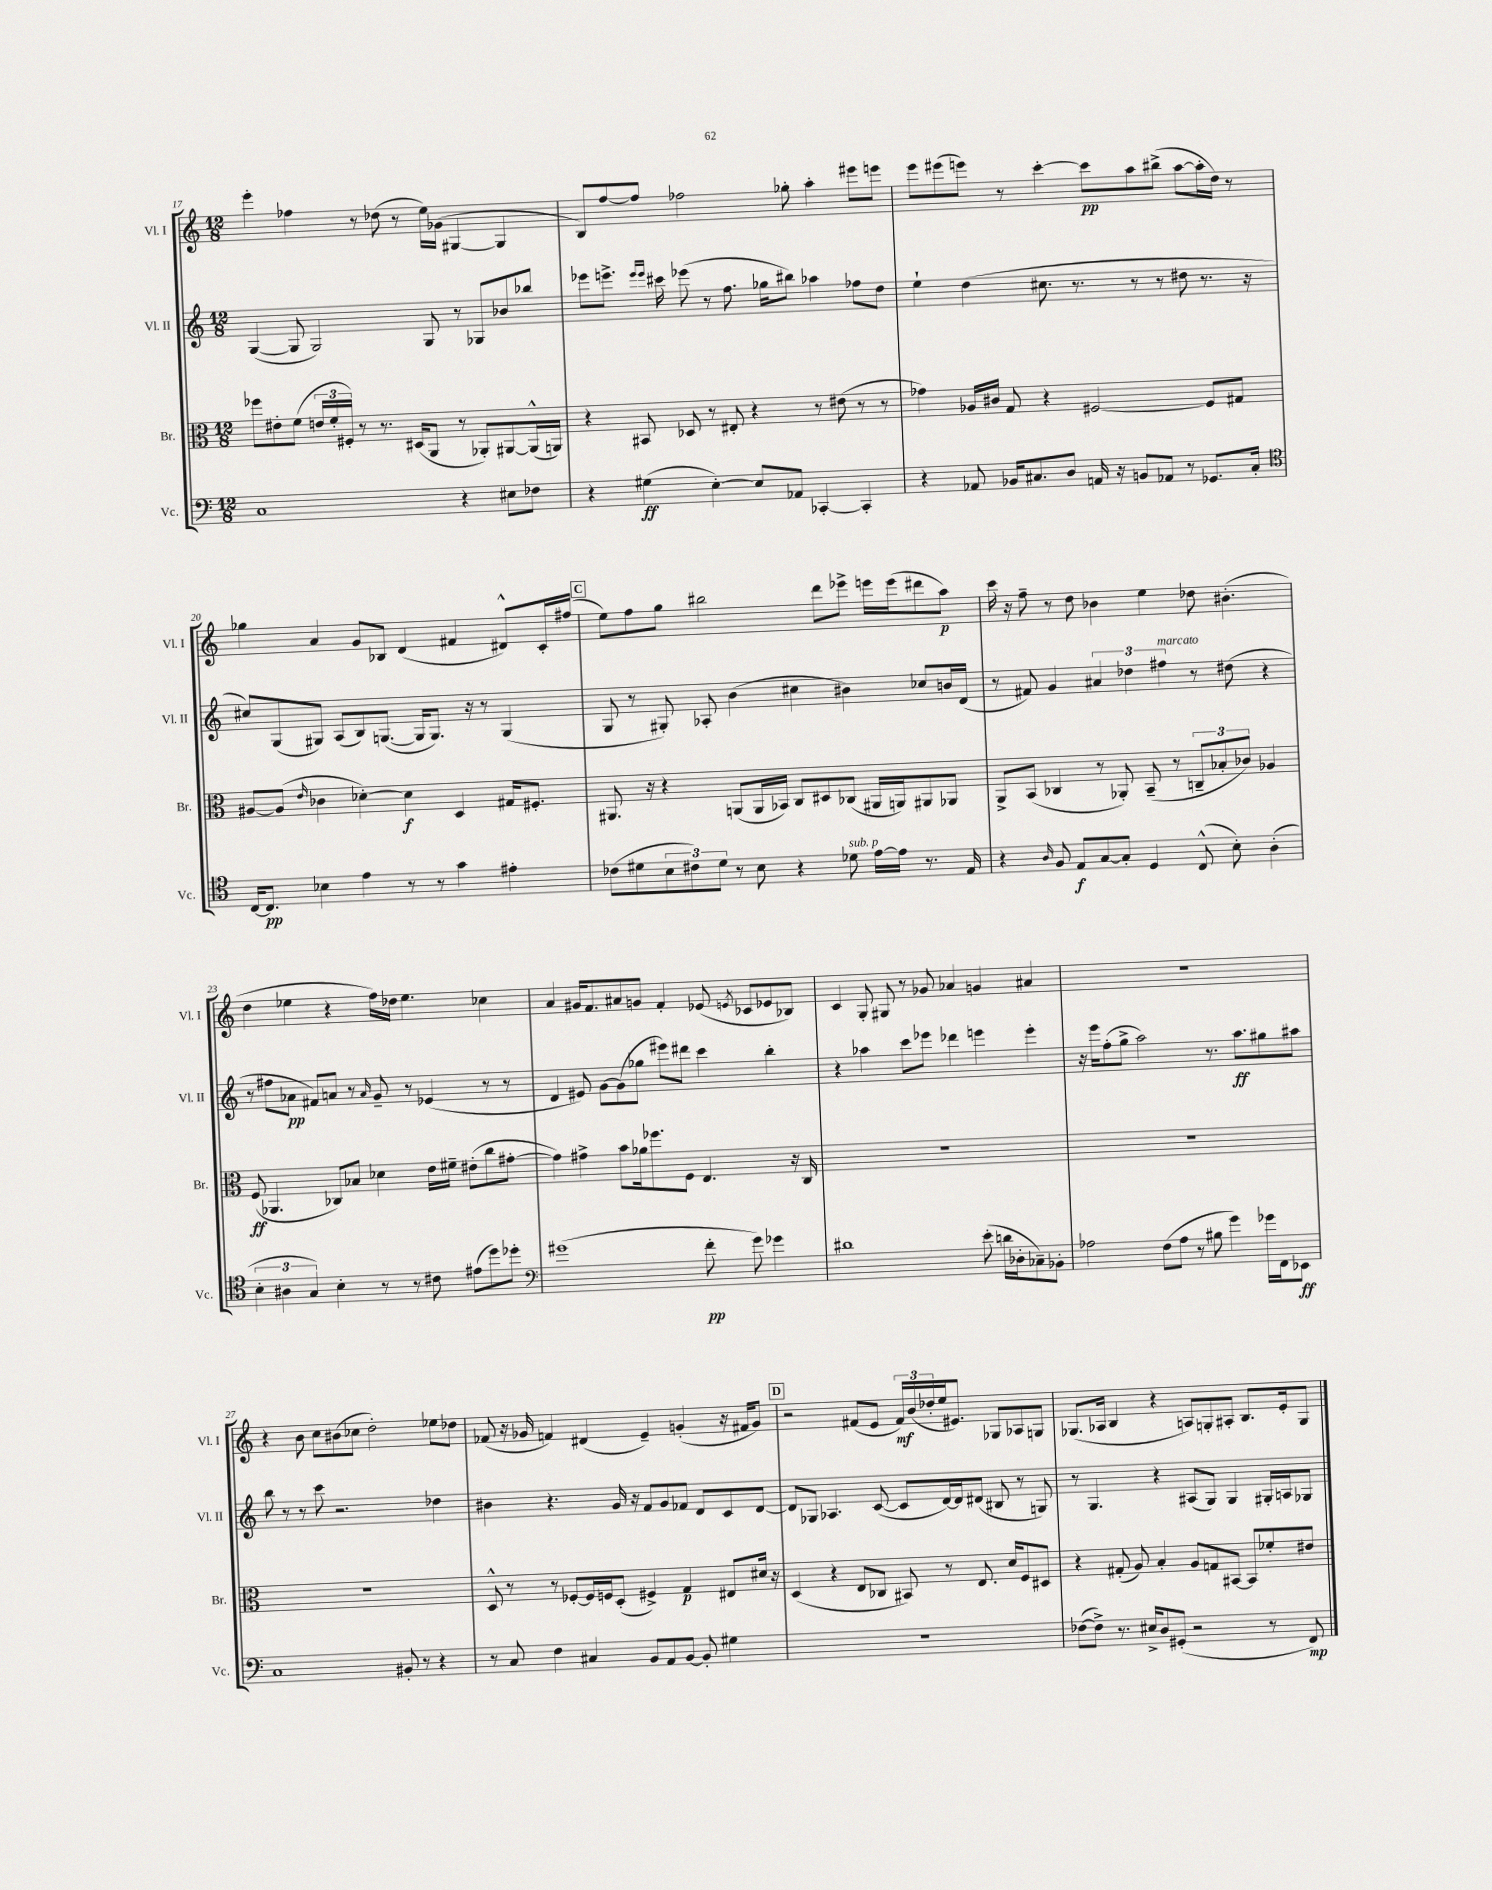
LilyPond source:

<<
\new StaffGroup <<
\new Staff = "s0" \with { instrumentName = "Vl. I" shortInstrumentName = "Vl. I" } {
    \clef treble \key c \major \numericTimeSignature \time 12/8
    e'''4-. fes''4 r8 des''8( r8 e''16) ges'16( gis4~ gis4 |
    b8) f''8~ f''8 fes''2 ges''8-. a''4-. eis'''8 e'''8 |
    e'''8 eis'''8( e'''8) r8 c'''4~-. c'''8\pp a''8 bis''8->( a''8~ a''16-. d''16) r8 |
    ges''4 a'4 g'8 bes8 d'4( fis'4 dis'8-^) c'16-. fis''16( |
    \mark \markup { \box "C" } e''8) f''8 g''8 bis''2 d'''8 ees'''8-> e'''16 e'''16( dis'''8 a''8\p) |
    c'''16 r16 f''8-- r8 d''8 bes'4 e''4 des''8 bis'4.-.( |
    d''4 ees''4 r4 f''16) des''16 ees''4. ces''4 |
    a'4 gis'16 f'8. ais'8 g'8 f'4-. ees'8( \acciaccatura { e'8 } ces'8 ees'8 bes8) |
    c'4 g8-. gis8 r8 ges'8 aes'4 g'4 ais'4 |
    R1. |
    r4 b'8 c''8 bis'8( ces''8 d''2-.) ees''8 des''8 |
    fes'8( r16 ges'16 f'4) dis'4( e'4--) g'4-.( r16 fis'16 g'8) |
    \mark \markup { \box "D" } r2 fis'8( e'8 \tuplet 3/2 { fis'16\mf) b'16( des''16-. } e''16 eis'8.) ges8 aes8 g8 |
    ges8.( aes16 b4 r4 a8) g8-. ais8-. b8. e'16-. g8 \bar "|." |
}
\new Staff = "s1" \with { instrumentName = "Vl. II" shortInstrumentName = "Vl. II" } {
    \clef treble \key c \major \numericTimeSignature \time 12/8
    g4~( g8 g2) g8 r8 ges8 bes'8 bes''8 |
    ees'''8 e'''8.-> \grace { e'''16 e'''16 } cis'''16 ees'''8( r8 f''8. ges''16 bis''8) aes''4 fes''8 d''8 |
    e''4-! d''4( cis''8. r8. r8 r8 dis''8 r8. r16 |
    cis''8) g8( gis8) a8( b8) g8.~( g16 g8.) r16 r8 g4( |
    \mark \markup { \box "C" } g8 r8 gis8-.) aes8-. b'4( cis''4 bis'4) ces''8 b'16 d'16( |
    r8 fis'8) g'4 \tuplet 3/2 { ais'4 des''4 fis''4^\markup { \italic "marcato" } } r8 dis''8( r4 |
    r8 fis''8 aes'8\pp fis'8) a'8 r8 \grace { a'16 } g'8-- r8 ees'4( r8 r8 |
    d'4 eis'8) g'8~ g'8( ges''8 eis'''8) dis'''8 c'''4 b''4-. |
    r4 aes''4 c'''8 ees'''8 des'''4 e'''4 e'''4-. |
    r16 e'''16 f''8-.( g''8-> a''2) r8. a''8.\ff gis''8 ais''8 |
    b''8 r8 r8 c'''8 r2. des''4 |
    bis'4 r4. g'16 r16 f'8 g'8 fes'8 d'8 c'8 d'8~ |
    \mark \markup { \box "D" } d'8 ges8 aes4. c'8~( c'8 d'16~) d'16 dis'8( bis8 r8 g8) |
    r8 g4. r4 ais8( g8) g4 gis16-. a16 ges8 \bar "|." |
}
\new Staff = "s2" \with { instrumentName = "Br." shortInstrumentName = "Br." } {
    \clef alto \key c \major \numericTimeSignature \time 12/8
    fes''8 eis'8-. f'8( \tuplet 3/2 { e'16 f'16-. fis16-.) } r8 r8. dis16( a,8 r8 aes,8-.) ais,8~ ais,16-^( a,16) |
    r4 bis,8 des8 r8 eis8-. r4 r8 eis'8( r8 r8 |
    ges'4) aes16 cis'16 g8 r4 fis2~ fis8 gis8 |
    ais8~ ais8( \grace { e'16 } ces'4 des'4~-.) des'4\f d4 gis16 fis8.-. |
    \mark \markup { \box "C" } ais,8. r16 r4 a,8( a,16 bes,16) c8 dis8 ces8( ais,16 a,16) ais,8 aes,8 |
    a,8-> b,8( ces4 r8 aes,8-.) b,8--( r8 \tuplet 3/2 { c8-- bes8-. ces'8) } aes4 |
    f8\ff( aes,4. ces8) bes8 des'4 e'16 fis'16-- eis'8-.( c''8 gis'8~-. |
    gis'4) gis'4-> b'8 aes'16 fes''8. f8 e4. r16 c16 |
    R1. |
    R1. |
    R1. |
    d8-^ r8 r8 fes8~-. fes16 f16 d8-.( fis4->) g4\p eis8 dis'16 r16 |
    \mark \markup { \box "D" } d4( r4 e8 ces8 bis,8) r8 e8. d'16 f8 dis8 |
    r4 gis8-.( a8) b4-. a8 g8 bis,8~ bis,8 fes'8-. eis'8 \bar "|." |
}
\new Staff = "s3" \with { instrumentName = "Vc." shortInstrumentName = "Vc." } {
    \clef bass \key c \major \numericTimeSignature \time 12/8
    c1 r4 eis8 fes8 |
    r4 gis4\ff( e4~-.) e8 aes,8 ces,4~-. ces,4-. |
    r4 aes,8 bes,16 cis8. d8 a,16 r16 b,8 aes,8 r8 ges,8. cis16-. |
    \clef tenor c16~ c8.\pp bes4 e'4 r8 r8 g'4 eis'4-. |
    \mark \markup { \box "C" } ces'8( dis'8 \tuplet 3/2 { b8 cis'8) dis'8 } r8 b8 r4 des'8^\markup { \italic "sub. p" } e'16~ e'16 r8. e16 |
    r4 \grace { a16 } f8 e8\f g8~ g8-. d4 c8-^( b8-.) a4-.( |
    \tuplet 3/2 { b4-. ais4 g4) } b4-. r8 r8 cis'8 eis'8( d''8) des''8-. |
    \clef bass gis'1( f'8-.\pp gis'8) ges'4 |
    dis'1 e'8-.( d'16 des16-. ces8--) bes,8-. |
    aes2 f8( aes8 r8 bis8 g'4) ges'16 f,16 ees,8\ff |
    c1 bis,8-. r8 r4 |
    r8 c8 f4 cis4 b,8 a,8 b,8~ b,8-. gis4 |
    \mark \markup { \box "D" } R1. |
    fes8~( fes8->) r8. eis16-> d8 gis,8-.( r2 r8 f,8\mp) \bar "|." |
}
>>
>>
\layout { \context { \Score currentBarNumber = #17 } }
